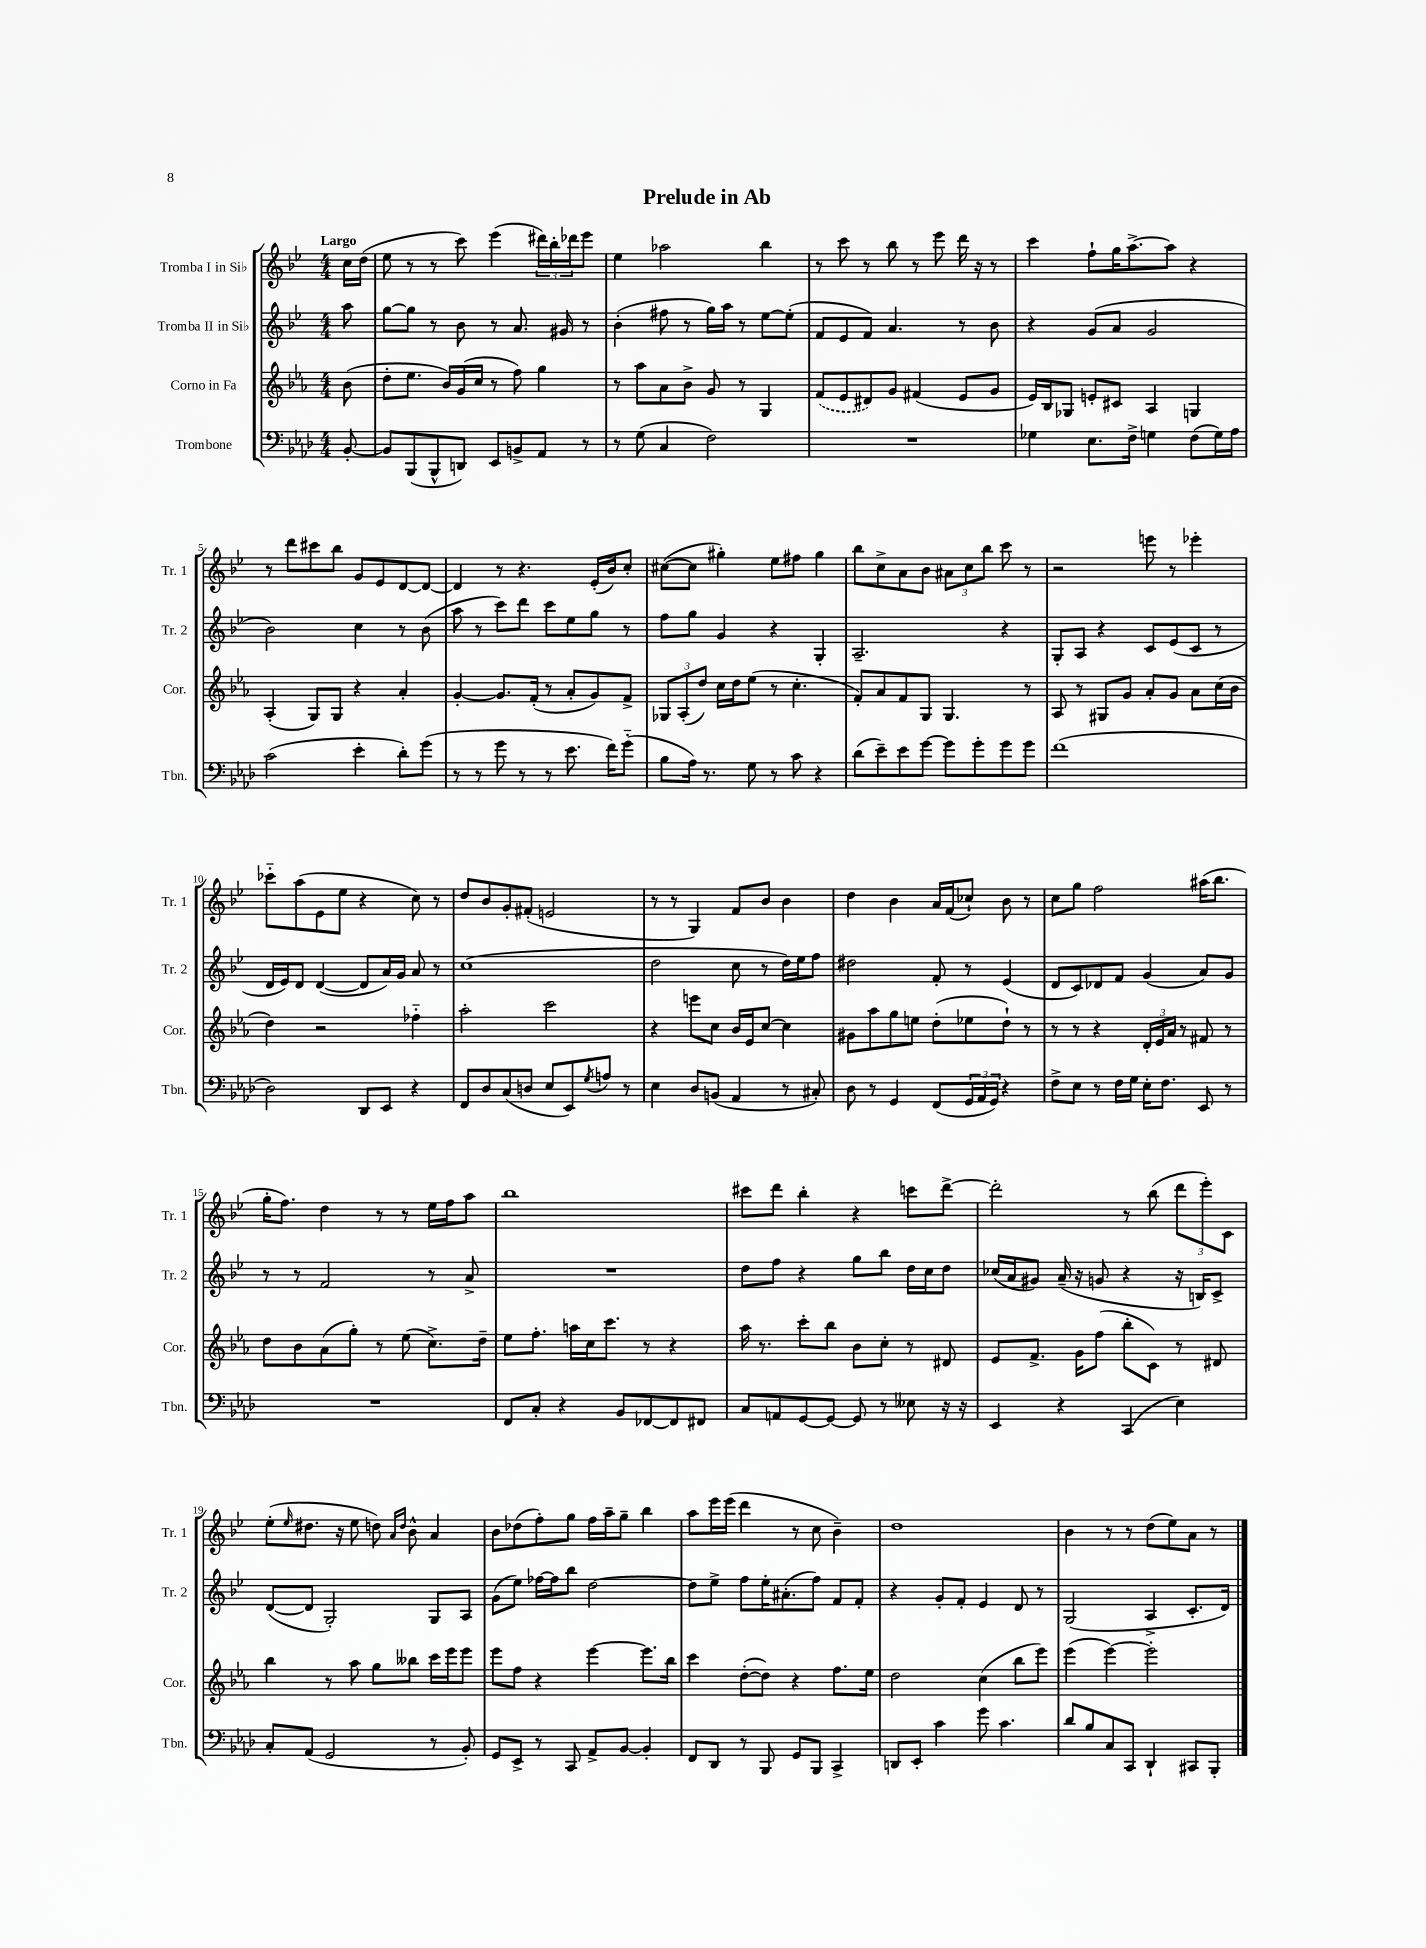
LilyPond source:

\header { title = "Prelude in Ab" }
<<
\new StaffGroup <<
\new Staff = "s0" \with { instrumentName = "Tromba I in Sib" shortInstrumentName = "Tr. 1" } {
    \clef treble \key bes \major \numericTimeSignature \time 4/4 \partial 8 \tempo "Largo"
    c''16 d''16( |
    ees''8 r8 r8 c'''8) ees'''4( \tuplet 3/2 { dis'''16) bes''16-. des'''16 } ees'''8 |
    ees''4 aes''2 bes''4 |
    r8 c'''8 r8 bes''8 r8 ees'''8 d'''16 r16 r8 |
    c'''4 f''8-! g''16 a''8.~-> a''8 r4 |
    r8 d'''8 cis'''8 bes''8 g'8 ees'8 d'8~ d'8~ |
    d'4 r8 r4. ees'16-.( bes'16) c''8-. |
    cis''8~( cis''8 gis''4-.) ees''8 fis''8 gis''4 |
    bes''8 c''8-> a'8 bes'8 \tuplet 3/2 { ais'8 c''8 bes''8 } c'''8 r8 |
    r2 e'''8 r8 ees'''4-. |
    ces'''8-_ a''8( ees'8 ees''8 r4 c''8) r8 |
    d''8 bes'8 g'8-. fis'8-.( e'2 |
    r8 r8 g4) f'8 bes'8 bes'4 |
    d''4 bes'4 a'16 f'16( ces''8-!) bes'8 r8 |
    c''8 g''8 f''2 ais''16( bes''8. |
    g''16-. f''8.) d''4 r8 r8 ees''16 f''16 a''8 |
    bes''1 |
    cis'''8 d'''8 bes''4-. r4 c'''8 d'''8~-> |
    d'''2-. r8 bes''8( \tuplet 3/2 { d'''8 ees'''8-.) c'8 } |
    ees''8-.( \grace { ees''16 } dis''8. r16 ees''8 d''8) \grace { a'16 d''16 } bes'8-^ a'4 |
    bes'8 des''8( f''8-.) g''8 f''16 a''16-- g''8-- bes''4 |
    a''8 ees'''16 ees'''16( d'''4 r8 c''8 bes'4--) |
    d''1 |
    bes'4 r8 r8 d''8( ees''8) a'8 r8 \bar "|." |
}
\new Staff = "s1" \with { instrumentName = "Tromba II in Sib" shortInstrumentName = "Tr. 2" } {
    \clef treble \key bes \major \numericTimeSignature \time 4/4 \partial 8
    a''8 |
    g''8~ g''8 r8 bes'8 r8 a'8. gis'16 r8 |
    bes'4-.( fis''8 r8 g''16) a''16 r8 ees''8~ ees''8-.( |
    f'8 ees'8 f'8) a'4. r8 bes'8 |
    r4 g'8( a'8 g'2 |
    bes'2) c''4 r8 bes'8( |
    a''8 r8 c'''8) d'''8 c'''8 ees''8 g''8 r8 |
    f''8 g''8 g'4 r4 g4-. |
    a2.-- r4 |
    g8-. a8 r4 c'8 ees'8( c'8 r8 |
    d'16 ees'16) d'8 d'4~( d'8 a'16) g'16 a'8 r8 |
    c''1( |
    d''2 c''8 r8 d''16) ees''16 f''8 |
    dis''2 f'8-. r8 ees'4( |
    d'8 c'8) des'8 f'8 g'4( a'8) g'8 |
    r8 r8 f'2 r8 a'8-> |
    R1 |
    d''8 f''8 r4 g''8 bes''8 d''16 c''16 d''8 |
    ces''16( a'16 gis'8) a'16--( r16 g'8 r4 r16 b16) c'8-> |
    d'8~( d'8 g2-.) g8 a8 |
    g'8( ees''8) fes''16~ fes''16 bes''8 d''2~ |
    d''8 ees''8-> f''8 ees''16-. ais'8.-.( f''8) f'8 f'8-. |
    r4 g'8-. f'8-. ees'4 d'8 r8 |
    g2( a4-> c'8.-. d'16) \bar "|." |
}
\new Staff = "s2" \with { instrumentName = "Corno in Fa" shortInstrumentName = "Cor." } {
    \clef treble \key ees \major \numericTimeSignature \time 4/4 \partial 8
    bes'8( |
    d''8-. ees''8. bes'16) g'16( c''16 r8 f''8) g''4 |
    r8 aes''8 aes'8 bes'8-> g'8 r8 g4 |
    \once \slurDashed f'8( ees'8 dis'8) g'8 fis'4( ees'8 g'8 |
    ees'16) bes16 ges8 e'8-. cis'8 aes4 g4 |
    aes4-.( g8) g8 r4 aes'4-. |
    g'4~-. g'8. f'16-.( r8 aes'8-. g'8) f'8-> |
    \tuplet 3/2 { ges8 aes8-.( d''8) } c''16 d''16 ees''8( r8 c''4.-. |
    f'8-.) aes'8 f'8 g8 g4. r8 |
    aes8 r8 gis8 g'8 aes'8-. g'8 aes'8 c''16( bes'16 |
    d''4) r2 fes''4-_ |
    aes''2-. c'''2 |
    r4 e'''8 c''8 bes'16 ees'16 c''8~ c''4 |
    gis'8 aes''8 g''8 e''8 d''8-.( ees''8 d''8-!) r8 |
    r8 r8 r4 \tuplet 3/2 { d'16-. ees'16 aes'16 } r8 fis'8 r8 |
    d''8 bes'8 aes'8( g''8-.) r8 ees''8( c''8.->) d''16-- |
    ees''8 f''8.-. a''16 c''16 c'''8. r8 r4 |
    aes''16 r8. c'''8-. bes''8 bes'8 c''8-. r8 dis'8 |
    ees'8 f'8.-> g'16 f''8( bes''8-. c'8) r8 dis'8 |
    bes''4 r8 aes''8 g''8 beses''8 c'''16 ees'''16 ees'''8 |
    ees'''8 f''8 r4 ees'''4~ ees'''8. bes''16 |
    c'''4 d''8~-.( d''8) r4 f''8. ees''16 |
    d''2 c''4( bes''8 ees'''8) |
    ees'''4( ees'''4~) ees'''2-. \bar "|." |
}
\new Staff = "s3" \with { instrumentName = "Trombone" shortInstrumentName = "Tbn." } {
    \clef bass \key aes \major \numericTimeSignature \time 4/4 \partial 8
    bes,8~-. |
    bes,8 bes,,8( bes,,8-^ d,8) ees,8 b,8-> aes,8 r8 |
    r8 g8( c4 f2) |
    R1 |
    ges4 ees8. f16-> g4 f8( g16) aes16 |
    c'2( ees'4-. des'8-.) g'8( |
    r8 r8 g'8 r8 r8 ees'8. f'16) g'8-_( |
    bes8 aes16) r8. g8 r8 c'8 r4 |
    des'8( ees'8--) ees'8 g'8~ g'8 g'8-. g'8 g'8 |
    f'1( |
    des2) des,8 ees,8 r4 |
    f,8 des8 c8( d8 ees8 ees,8) \acciaccatura { g8 } a8 r8 |
    ees4 des8 b,8( aes,4 r8 cis8-.) |
    des8 r8 g,4 f,8( \tuplet 3/2 { g,16 aes,16 g,16) } r4 |
    f8-> ees8 r8 f16 g16 ees16-. f8. ees,8 r8 |
    R1 |
    f,8 c8-. r4 bes,8 fes,8~ fes,8 fis,8 |
    c8 a,8 g,8~ g,8~ g,8 r8 eeses8 r16 r16 |
    ees,4 r4 c,4( ees4) |
    c8-. aes,8( g,2 r8 bes,8-.) |
    g,8 ees,8-> r8 c,8 aes,8-> bes,8~ bes,4-. |
    f,8 des,8 r8 bes,,8 g,8 bes,,8 c,4-> |
    d,8 ees,8-. c'4 g'8 c'4. |
    des'8 bes8 c8 c,8 des,4-! cis,8 bes,,8-. \bar "|." |
}
>>
>>
